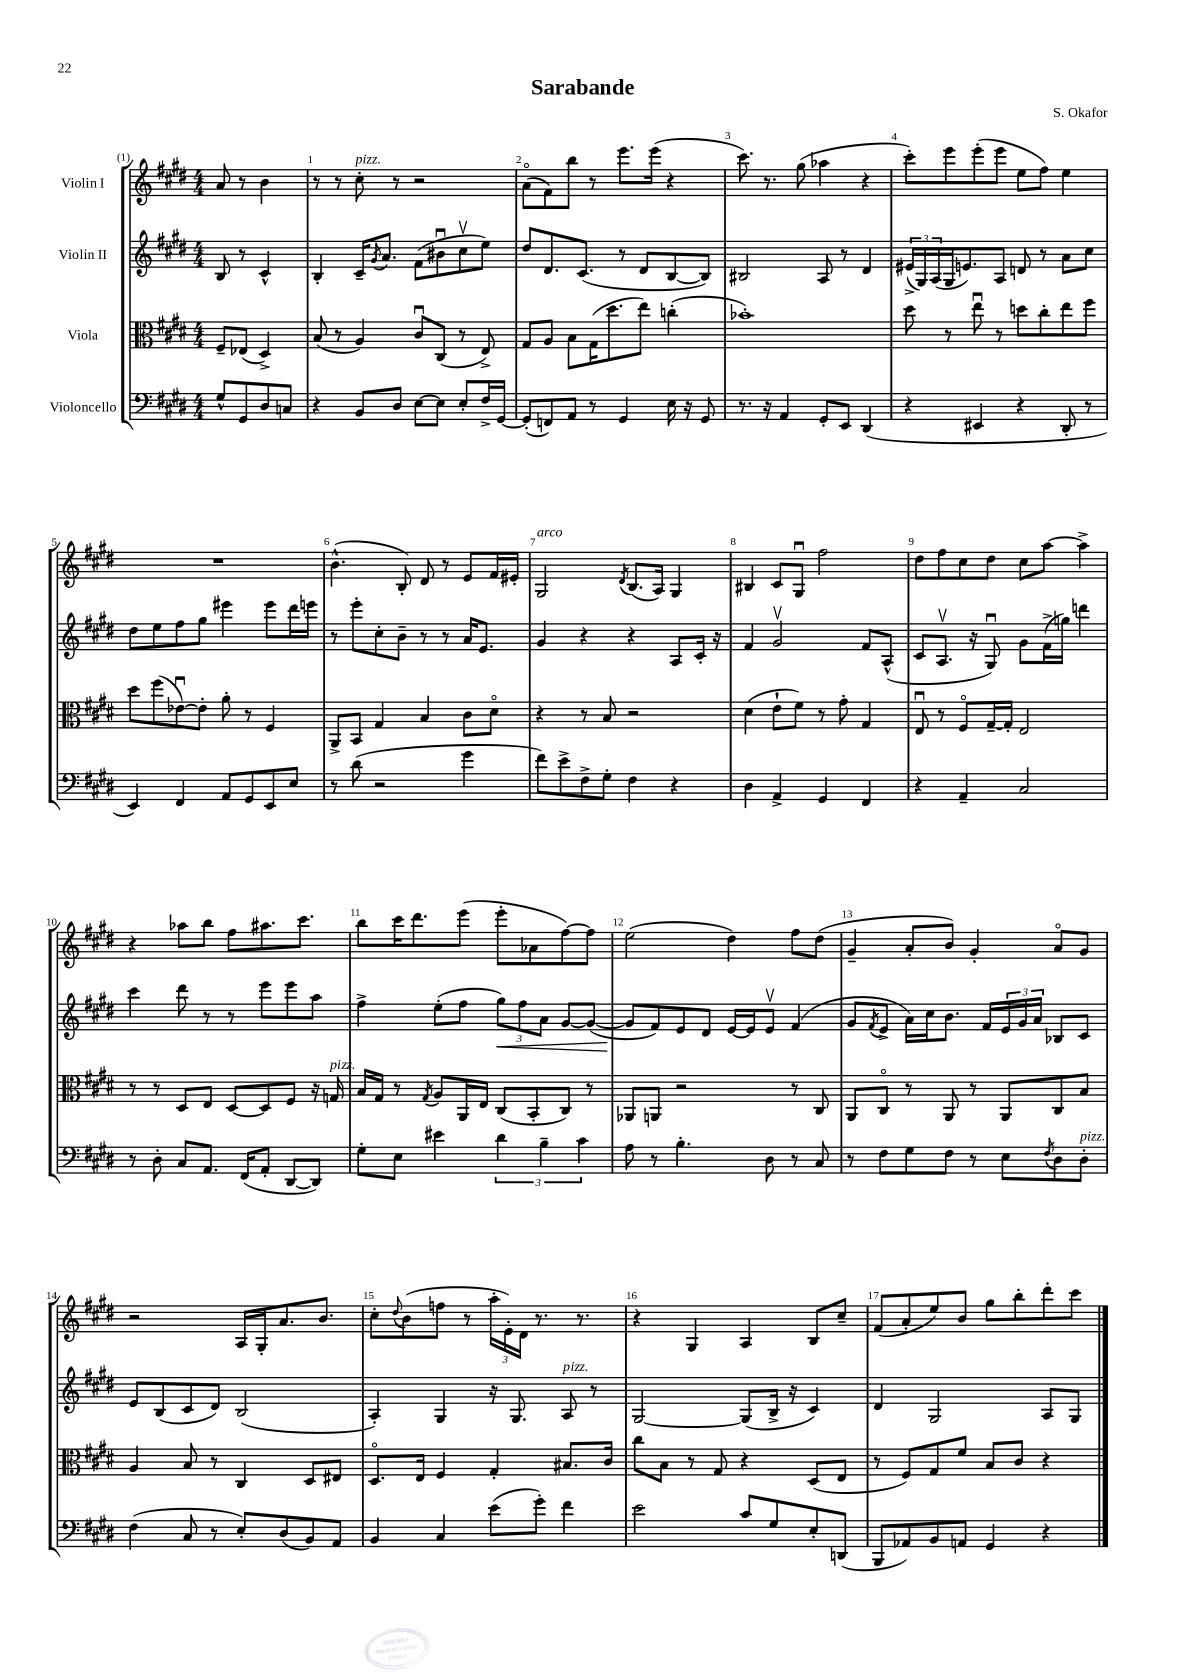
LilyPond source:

\header { title = "Sarabande" composer = "S. Okafor" }
<<
\new StaffGroup <<
\new Staff = "s0" \with { instrumentName = "Violin I" } {
    \clef treble \key e \major \numericTimeSignature \time 4/4 \partial 2
    a'8 r8 b'4 |
    r8 r8 cis''8-.^\markup { \italic "pizz." } r8 r2 |
    a'8\flageolet( fis'8) b''8 r8 e'''8. e'''16( r4 |
    cis'''8.) r8. gis''8( aes''4 r4 |
    cis'''8-.) e'''8 e'''8-.( e'''8 e''8 fis''8) e''4 |
    R1 |
    b'4.-^( b8-.) dis'8 r8 e'8 fis'16 eis'16-. |
    gis2^\markup { \italic "arco" } \acciaccatura { dis'8 } b8.( a16) gis4 |
    bis4 cis'8 gis8\downbow fis''2 |
    dis''8 fis''8 cis''8 dis''8 cis''8 a''8~ a''4-> |
    r4 aes''8 b''8 fis''8 ais''8. cis'''8. |
    b''8 cis'''16 dis'''8. e'''8( e'''8-. aes'8 fis''8~) fis''8 |
    e''2( dis''4) fis''8 dis''8( |
    gis'4-- a'8-. b'8) gis'4-. a'8\flageolet gis'8 |
    r2 a16 gis16-. a'8. b'8. |
    cis''8-. \appoggiatura { dis''8 } b'8( f''8 r8 \tuplet 3/2 { a''16-. e'16-.) dis'16 } r8. r8. |
    r4 gis4 a4 b8 cis''8-- |
    fis'8( a'8-. e''8) b'8 gis''8 b''8-. dis'''8-. cis'''8 \bar "|." |
}
\new Staff = "s1" \with { instrumentName = "Violin II" } {
    \clef treble \key e \major \numericTimeSignature \time 4/4 \partial 2
    b8 r8 cis'4-^ |
    b4-. cis'16-- \acciaccatura { gis'8 } a'8. fis'8( bis'8\downbow cis''8\upbow e''8) |
    dis''8 dis'8. cis'8.( r8 dis'8 b8~ b8) |
    bis2 a8 r8 dis'4 |
    \tuplet 3/2 { eis'16->( gis16) a16( } gis16 e'8.) a8 d'8 r8 a'8 cis''8 |
    dis''8 e''8 fis''8 gis''8 eis'''4 eis'''8 dis'''16 e'''16 |
    r8 e'''8-. cis''8-. b'8-- r8 r8 a'16 e'8. |
    gis'4 r4 r4 a8 cis'16-. r16 |
    fis'4 gis'2\upbow fis'8 a8-^( |
    cis'8 a8.\upbow r16 gis8\downbow) gis'8 fis'16->( g''16) d'''4 |
    cis'''4 dis'''8 r8 r8 e'''8 e'''8 a''8 |
    fis''4-> e''8-.( fis''8 \tuplet 3/2 { gis''8\<) fis''8 a'8 } gis'8~ gis'8~( |
    gis'8\! fis'8) e'8 dis'8 e'16~ e'16 e'8\upbow fis'4( |
    gis'8 \acciaccatura { fis'8 } e'8-> a'16) cis''16 b'8. fis'16 \tuplet 3/2 { e'16 gis'16 a'16 } bes8 cis'8 |
    e'8 b8( cis'8 dis'8) b2( |
    a4-.) gis4 r16 gis8. a8^\markup { \italic "pizz." } r8 |
    gis2~ gis8( b16-> r16 cis'4) |
    dis'4 gis2 a8 gis8 \bar "|." |
}
\new Staff = "s2" \with { instrumentName = "Viola" } {
    \clef alto \key e \major \numericTimeSignature \time 4/4 \partial 2
    fis8-- ees8( dis4->) |
    b8( r8 a4) cis'8\downbow cis8( r8 e8->) |
    gis8 a8 b8 gis16( dis''8. e''8) c''4-.( |
    bes'1-.) |
    dis''8 r8 e''8\downbow r8 d''8 cis''8-. e''8 fis''8 |
    dis''8 fis''8( ees'8~\downbow) ees'8-. a'8-. r8 fis4 |
    a,8-> b,8 gis4 b4 cis'8 dis'8\flageolet |
    r4 r8 b8 r2 |
    dis'4( e'8-! fis'8) r8 gis'8-. gis4 |
    e8\downbow r8 fis8\flageolet gis16~-- gis16-. e2 |
    r8 r8 dis8 e8 dis8~ dis8 fis8 r16 g16^\markup { \italic "pizz." } |
    b16 gis16 r8 \acciaccatura { gis8 } a8 a,16 e16 cis8( b,8-. cis8) r8 |
    aes,8 a,8 r2 r8 cis8 |
    a,8 cis8\flageolet r8 a,8 r8 a,8 cis8 b8 |
    a4 b8 r8 cis4 dis8 eis8 |
    dis8.\flageolet e16 fis4 gis4-. bis8. cis'16 |
    cis''8 b8 r8 gis8 r4 dis8( e8 |
    r8 fis8) gis8 fis'8 b8 cis'8 r4 \bar "|." |
}
\new Staff = "s3" \with { instrumentName = "Violoncello" } {
    \clef bass \key e \major \numericTimeSignature \time 4/4 \partial 2
    gis8-^ gis,8 dis8 c8 |
    r4 b,8 dis8 e8~ e8 e8-. fis16-> gis,16~ |
    gis,8-.( f,8) a,8 r8 gis,4 e16 r16 gis,8 |
    r8. r16 a,4 gis,8-. e,8 dis,4( |
    r4 eis,4 r4 dis,8-. r8 |
    e,4) fis,4 a,8 gis,8 e,8 e8 |
    r8 dis'8( r2 gis'4 |
    fis'8) e'8-> fis8-> gis8-. fis4 r4 |
    dis4 a,4-> gis,4 fis,4 |
    r4 a,4-- cis2 |
    r8 dis8-. cis8 a,8. fis,16( a,8-. dis,8~ dis,8) |
    gis8-. e8 eis'4 \tuplet 3/2 { dis'4 b4-- cis'4 } |
    a8 r8 b4.-. dis8 r8 cis8 |
    r8 fis8 gis8 fis8 r8 e8 \acciaccatura { fis8 } dis8 dis8-.^\markup { \italic "pizz." } |
    fis4( cis8 r8 e8-.) dis8( b,8) a,8 |
    b,4 cis4 e'8( gis'8-.) fis'4 |
    e'2 cis'8 gis8 e8-. d,8( |
    b,,8 aes,8) b,8 a,8 gis,4 r4 \bar "|." |
}
>>
>>
\layout { \context { \Score \override BarNumber.break-visibility = ##(#f #t #t) barNumberVisibility = #all-bar-numbers-visible } }
